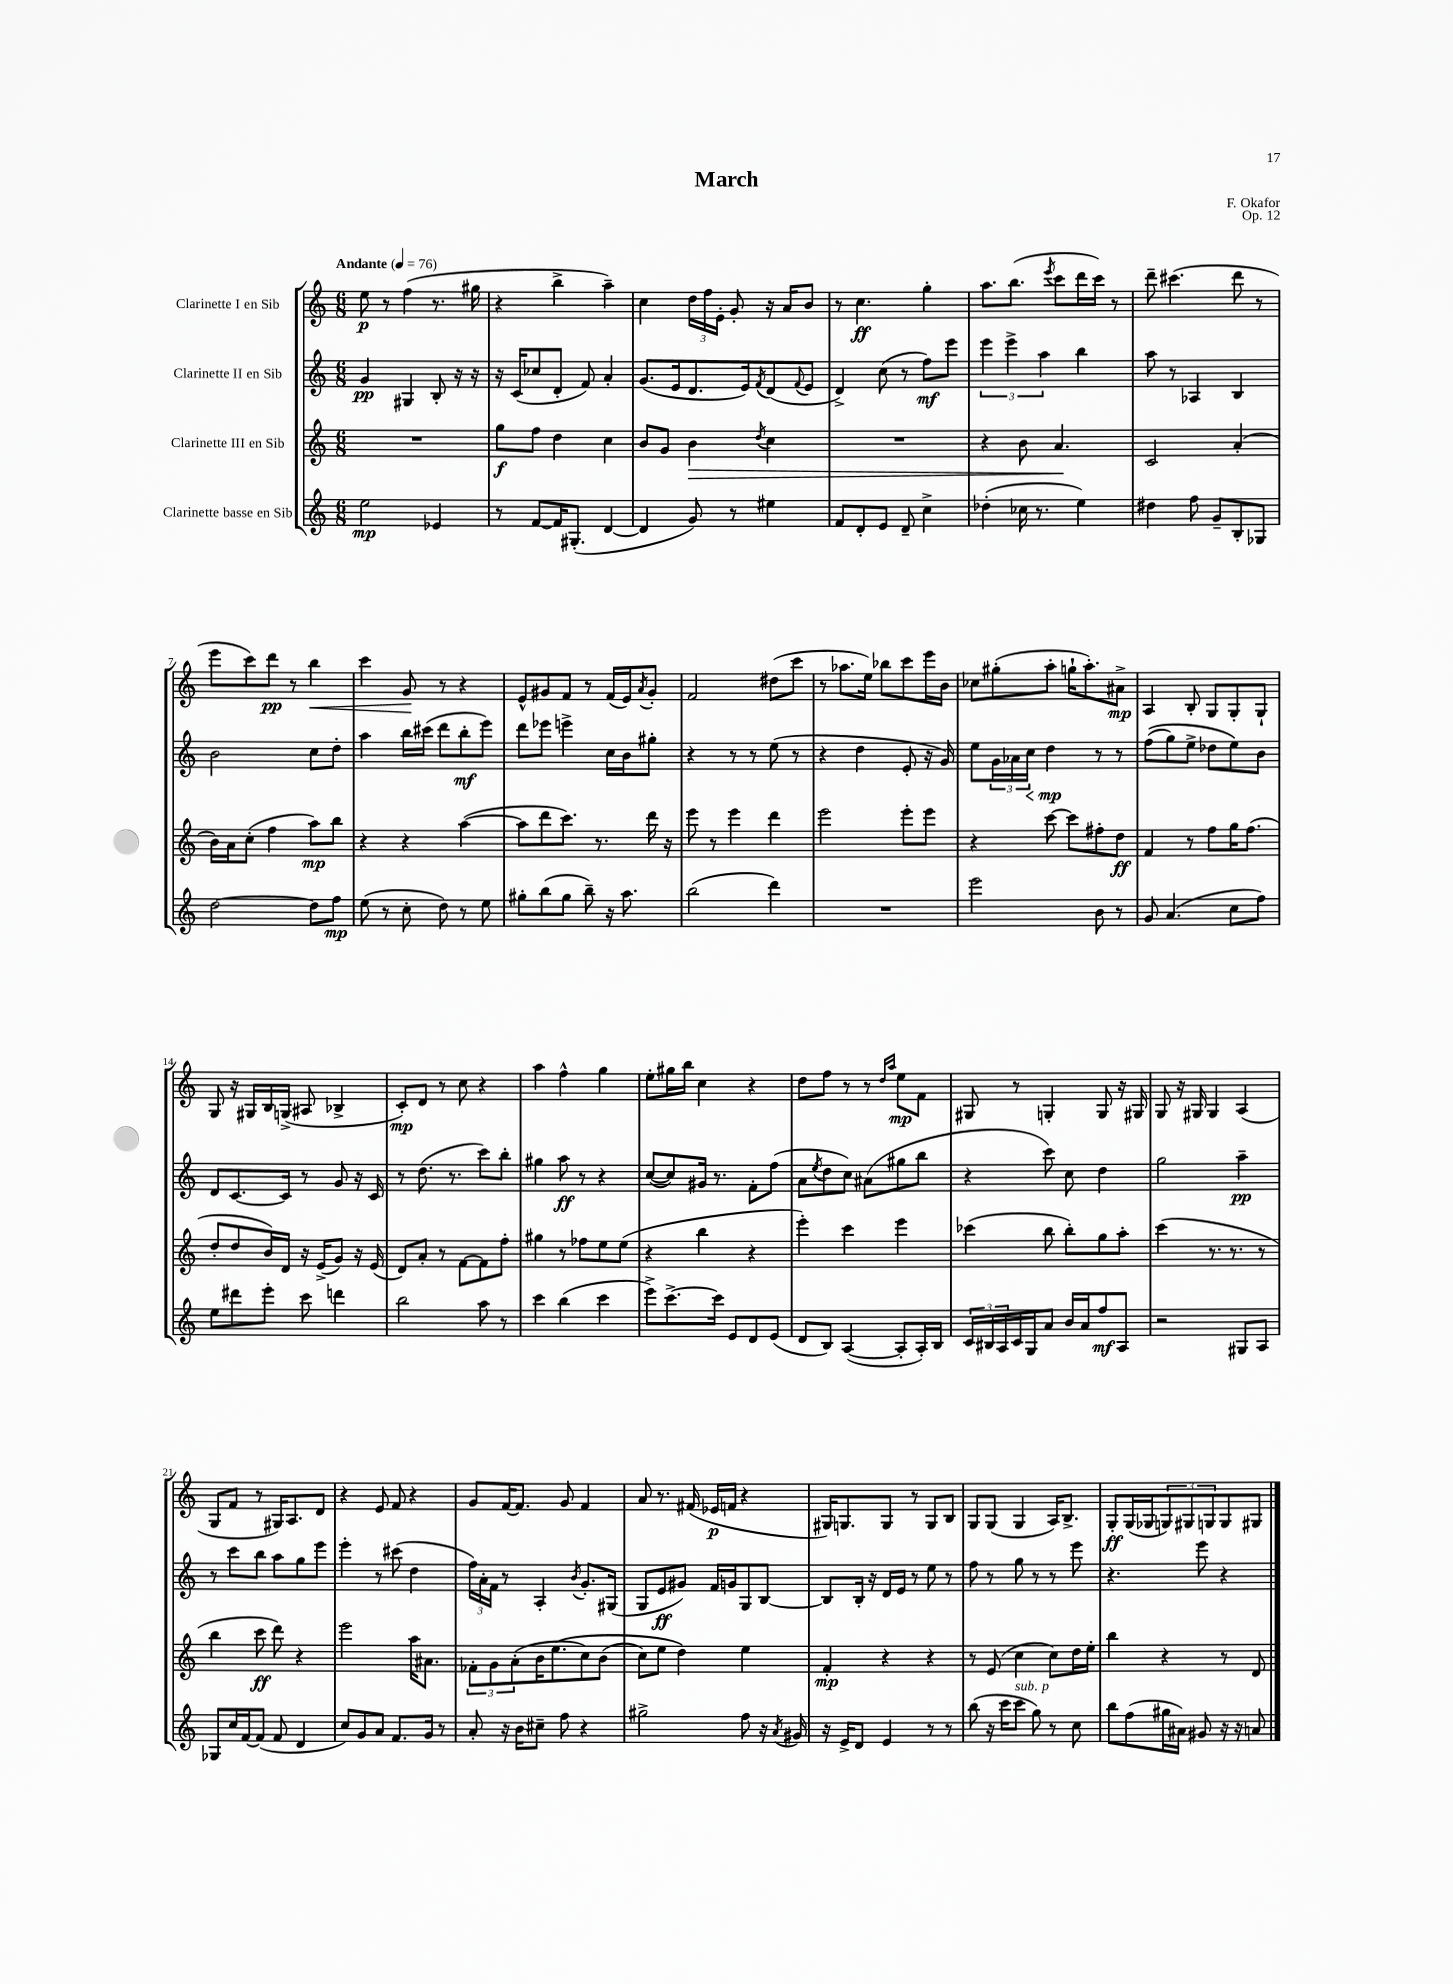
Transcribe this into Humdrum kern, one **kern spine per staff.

**kern	**dynam	**kern	**dynam	**kern	**dynam	**kern	**dynam
*part4	*part4	*part3	*part3	*part2	*part2	*part1	*part1
*staff4	*staff4	*staff3	*staff3	*staff2	*staff2	*staff1	*staff1
*I"Clarinette basse en Sib	*	*I"Clarinette III en Sib	*	*I"Clarinette II en Sib	*	*I"Clarinette I en Sib	*
*clefG2	*	*clefG2	*	*clefG2	*	*clefG2	*
*k[]	*	*k[]	*	*k[]	*	*k[]	*
*M6/8	*	*M6/8	*	*M6/8	*	*M6/8	*
*MM76	*	*MM76	*	*MM76	*	*MM76	*
=1	=1	=1	=1	=1	=1	=1	=1
!	!	!	!	!	!	!LO:TX:a:B:t=Andante	!
2ee\	mp	2.r	.	4g/	pp	8ee\	p
.	.	.	.	.	.	8r	.
.	.	.	.	4G#X/	.	(4ff\	.
4e-X/	.	.	.	8B'/	.	8.r	.
.	.	.	.	16r	.	.	.
.	.	.	.	16r	.	16gg#X\	.
=2	=2	=2	=2	=2	=2	=2	=2
8r	.	8gg\L	f	16r	.	4r	.
.	.	.	.	(16c/KL	.	.	.
[8f/L	.	8ff\J	.	8cc-X/	.	.	.
16f/K]	.	4dd\	.	8d'/J	.	4bb^\	.
(8.G#X'/J	.	.	.	.	.	.	.
.	.	.	.	8f/)	.	.	.
[4d/	.	4cc\	.	4a'/	.	4aa~\)	.
=3	=3	=3	=3	=3	=3	=3	=3
4d/]	.	8b/L	.	(8.g/L	.	4cc\	.
.	.	8g/J	.	.	.	.	.
.	.	.	.	16e/k	.	.	.
!	!	!	!LO:HP:b	!	!	!	!
8g/)	.	4b\	>	8.d/	.	24dd\LL	.
.	.	.	.	.	.	24ff\	.
.	.	.	.	.	.	24e'\JJ	.
8r	.	.	.	.	.	8g'/	.
.	.	.	.	16e/k)	.	.	.
.	.	8qdd/	.	8qf/	.	.	.
4ee#X\	.	4cc\	.	(8d/	.	16r	.
.	.	.	.	.	.	16a/KL	.
.	.	.	.	8qqf/	.	.	.
.	.	.	.	8e/J	.	8b/J	.
=4	=4	=4	=4	=4	=4	=4	=4
8f/L	.	2.r	.	4d^/)	.	8r	.
8d'/	.	.	.	.	.	4.cc\	ff
8e/J	.	.	.	(8cc\	.	.	.
8d~/	.	.	.	8r	.	.	.
4cc^\	.	.	.	8ff\L)	mf	4gg'\	.
.	.	.	.	8eee\J	.	.	.
=5	=5	=5	=5	=5	=5	=5	=5
(4dd-X'\	.	4r	.	6eee\	.	8.aa\L	.
.	.	.	.	6eee^\	.	.	.
.	.	.	.	.	.	(8.bb\J	.
16cc-X\	.	8b\	.	.	.	.	.
8.r	.	.	.	.	.	.	.
.	.	.	.	6aa\	.	.	.
.	.	.	.	.	.	8qeee/	.
.	.	4.a/	.	.	.	8ccc\L	.
4ee\)	.	.	.	4bb\	.	16ddd\L	.
.	.	.	.	.	.	16ccc\JJ)	.
.	.	.	.	.	.	8r	.
.	.	.	]	.	.	.	.
=6	=6	=6	=6	=6	=6	=6	=6
4dd#X\	.	2c/	.	8aa\	.	8ddd~\	.
.	.	.	.	8r	.	(4.ccc#X\	.
8ff\	.	.	.	4A-X/	.	.	.
8g~/L	.	.	.	.	.	.	.
8B'/	.	(4a'/	.	4B/	.	8ddd\	.
8G-X/J	.	.	.	.	.	8r	.
!!LO:LB:g=z
=7	=7	=7	=7	=7	=7	=7	=7
[2dd\	.	16b\LL)	.	2b\	.	8eee\L	.
.	.	16a\J	.	.	.	.	.
.	.	(8cc'\J	.	.	.	8ccc\)	.
.	.	4ff\	.	.	.	8ddd\J	pp
.	.	.	.	.	.	8r	.
!	!	!	!	!	!	!	!LO:HP:b
8dd\L]	.	8aa\L)	mp	8cc\L	.	4bb\	<
8ff\J	mp	8bb\J	.	8dd'\J	.	.	.
=8	=8	=8	=8	=8	=8	=8	=8
(8ee\	.	4r	.	4aa\	.	4ccc\	.
8r	.	.	.	.	.	.	.
8cc'\	.	4r	.	16bb\LL	.	8g/	.
.	.	.	.	(16ccc#X\JJ	.	.	.
8dd\)	.	.	.	8ddd\L	.	8r	[
8r	.	([4aa\	.	8bb'\	mf	4r	.
8ee\	.	.	.	8eee\J)	.	.	.
=9	=9	=9	=9	=9	=9	=9	=9
8gg#X'\L	.	8aa\L]	.	8ddd\L	.	8e^^/L	.
(8bb\	.	8ddd\	.	8eee-X\J	.	8g#X/	.
8gg#\J	.	8.ccc\J)	.	4eeen^\	.	8f/J	.
8bb~\)	.	.	.	.	.	8r	.
.	.	8.r	.	.	.	.	.
16r	.	.	.	16cc\LL	.	(16f/LL	.
8.aa\	.	.	.	16b\J	.	16e/J)	.
.	.	.	.	.	.	8qa/	.
.	.	16ddd\	.	8gg#X'\J	.	8g#'/J	.
.	.	16r	.	.	.	.	.
=10	=10	=10	=10	=10	=10	=10	=10
(2bb\	.	8eee\	.	4r	.	2f/	.
.	.	8r	.	.	.	.	.
.	.	4eee\	.	8r	.	.	.
.	.	.	.	8r	.	.	.
4ddd\)	.	4ddd\	.	(8ee\	.	(8dd#X\L	.
.	.	.	.	8r	.	8ccc\J	.
=11	=11	=11	=11	=11	=11	=11	=11
2.r	.	2eee\	.	4r	.	8r	.
.	.	.	.	.	.	8.aa-X\L	.
.	.	.	.	4dd\	.	.	.
.	.	.	.	.	.	16ee\Jk)	.
.	.	.	.	.	.	8bb-X\L	.
.	.	8eee'\L	.	8e'/	.	8ccc\	.
.	.	8eee\J	.	16r	.	16eee\L	.
.	.	.	.	16g/)	.	16b\JJ	.
=12	=12	=12	=12	=12	=12	=12	=12
2eee\	.	4r	.	8ee\L	.	8cc-X\L	.
.	.	.	.	24g\L	.	(8gg#X'\	.
.	.	.	.	24a-X\	.	.	.
!	!	!	!	!	!LO:HP:b	!	!
.	.	.	.	24cc\JJ	<	.	.
.	.	[8ccc\	.	4dd\	mp	8aa'\J	.
.	.	8ccc\L]	.	.	.	16ggn`\KL	.
.	.	.	.	.	.	8.aa'\)	.
8b\	.	8ff#X'\	.	8r	[	.	.
8r	.	8dd\J	ff	8r	.	8a#X^\J	mp
=13	=13	=13	=13	=13	=13	=13	=13
8g/	.	4f/	.	((8ff\L	.	4A/	.
(4.a/	.	.	.	8gg\)	.	.	.
.	.	8r	.	8ee^\J	.	8B'/	.
.	.	8ff\L	.	8dd-X\L	.	8G/L	.
8cc\L	.	16gg\K	.	8ee\)	.	8G'/	.
.	.	(8.ff\J	.	.	.	.	.
8ff\J)	.	.	.	8b\J	.	8G`/J	.
!!LO:LB:g=z
=14	=14	=14	=14	=14	=14	=14	=14
8ee\L	.	8dd'/L	.	8d/L	.	8G/	.
8ddd#X\	.	8dd/	.	[8.c/	.	16r	.
.	.	.	.	.	.	16G#X/LL	.
8eee'\J	.	16b/L)	.	.	.	16B/	.
.	.	16d/JJ	.	16c/Jk]	.	(16Gn^/JJ	.
8ccc\	.	16r	.	8r	.	8A#X/	.
.	.	(16e^/KL	.	.	.	.	.
4dddn\	.	8g/J)	.	8g/	.	4B-X^/	.
.	.	16r	.	16r	.	.	.
.	.	(16e/	.	16c/	.	.	.
=15	=15	=15	=15	=15	=15	=15	=15
2bb\	.	8d/L)	.	8r	.	8c'/L)	mp
.	.	8a'/J	.	(8.dd\	.	8d/J	.
.	.	8r	.	.	.	8r	.
.	.	.	.	8.r	.	.	.
.	.	[8f\L	.	.	.	8cc\	.
8aa\	.	8f\]	.	8ccc\L)	.	4r	.
8r	.	8ff'\J	.	8bb'\J	.	.	.
=16	=16	=16	=16	=16	=16	=16	=16
4ccc\	.	4gg#X\	.	4gg#X\	.	4aa\	.
(4bb\	.	8r	.	8aa\	ff	4ff^^\	.
.	.	8ff-X\L	.	8r	.	.	.
4ccc\	.	8ee\	.	4r	.	4gg\	.
.	.	(8ee\J	.	.	.	.	.
=17	=17	=17	=17	=17	=17	=17	=17
8eee^\L)	.	4r	.	([8cc/L	.	8ee'\L	.
[8.ccc^\	.	.	.	8cc/])	.	16gg#X\L	.
.	.	.	.	.	.	16bb\JJ	.
.	.	4bb\	.	16g#X/Jk	.	4cc\	.
16ccc\Jk]	.	.	.	8.r	.	.	.
8e/L	.	.	.	.	.	.	.
8d/	.	4r	.	8f'\L	.	4r	.
(8e/J	.	.	.	(8ff\J	.	.	.
=18	=18	=18	=18	=18	=18	=18	=18
8d/L	.	4eee'\)	.	8a\L	.	8dd\L	.
.	.	.	.	8qee/	.	.	.
8B/J)	.	.	.	8dd\	.	8ff\J	.
([4A/	.	4ccc\	.	8cc\J)	.	8r	.
.	.	.	.	(8a#X\L	.	8r	.
.	.	.	.	.	.	16qqdd/LL	.
.	.	.	.	.	.	16qqaa/JJ	.
8A'/L]	.	4eee\	.	8gg#X\	.	8ee\L	mp
16A'/L)	.	.	.	8bb\J	.	8f\J	.
16B/JJ	.	.	.	.	.	.	.
=19	=19	=19	=19	=19	=19	=19	=19
24c/LL	.	(4ccc-X\	.	4r	.	8G#X/	.
24B#X/	.	.	.	.	.	.	.
24A/	.	.	.	.	.	.	.
16c/	.	.	.	.	.	8r	.
16G/J	.	.	.	.	.	.	.
8a/J	.	8bb\	.	8ccc\)	.	4Gn'/	.
16b/LL	.	8bb'\L)	.	8cc\	.	.	.
16a/J	.	.	.	.	.	.	.
8ff/	mf	8gg\	.	4dd\	.	8G/	.
8A/J	.	8aa'\J	.	.	.	16r	.
.	.	.	.	.	.	16G#X/	.
=20	=20	=20	=20	=20	=20	=20	=20
2r	.	(4ccc\	.	2gg\	.	8G/	.
.	.	.	.	.	.	16r	.
.	.	.	.	.	.	16G#X/	.
.	.	8.r	.	.	.	4G#/	.
.	.	8.r	.	.	.	.	.
8G#X/L	.	.	.	4aa~\	pp	(4A/	.
8A/J	.	8r	.	.	.	.	.
!!LO:LB:g=z
=21	=21	=21	=21	=21	=21	=21	=21
8G-X/L	.	4bb\	.	8r	.	8G/L	.
16cc/L	.	.	.	8ccc\L	.	8f/J	.
[16f/J	.	.	.	.	.	.	.
(8f/J]	.	8ccc\	ff	8bb\J	.	8r	.
8f/	.	8ddd\)	.	8aa\L	.	16G#X/KL)	.
.	.	.	.	.	.	8.A/	.
4d/	.	4r	.	8gg\	.	.	.
.	.	.	.	8eee\J	.	8d/J	.
=22	=22	=22	=22	=22	=22	=22	=22
8cc/L)	.	2eee\	.	4eee'\	.	4r	.
8g/	.	.	.	.	.	.	.
8a/J	.	.	.	8r	.	8e/	.
8.f/L	.	.	.	(8ccc#X\	.	8f/	.
.	.	16aa\KL	.	4dd\	.	4r	.
16g/Jk	.	8.a#X\J	.	.	.	.	.
8r	.	.	.	.	.	.	.
=23	=23	=23	=23	=23	=23	=23	=23
8a'/	.	12f-X'\L	.	24ff\LL)	.	8g/L	.
.	.	.	.	24a'\	.	.	.
.	.	12g\	.	24f\JJ	.	.	.
16r	.	.	.	8r	.	[16f/K	.
.	.	(12a'\	.	.	.	.	.
16b\KL	.	.	.	.	.	8.f/J]	.
8cc#X~\J	.	16b\K	.	4A'/	.	.	.
.	.	(8.ee\	.	.	.	.	.
8ff\	.	.	.	.	.	8g/	.
.	.	.	.	8qb/	.	.	.
4r	.	8cc\)	.	8.g'/L	.	4f/	.
.	.	(8b\J	.	.	.	.	.
.	.	.	.	(16G#X/Jk	.	.	.
=24	=24	=24	=24	=24	=24	=24	=24
2gg#X^\	.	8cc\L)	.	8G/L	.	8a/	.
.	.	8ee\J	.	8e/	ff	8.r	.
.	.	4dd\)	.	8g#X/J)	.	.	.
.	.	.	.	.	.	(16f#X/	.
.	.	.	.	16f/LL	.	16e-X/LL	p
.	.	.	.	16gn/J	.	16fn/JJ	.
8ff\	.	4ee\	.	8G/	.	4r	.
16r	.	.	.	[8B/J	.	.	.
8qa/	.	.	.	.	.	.	.
16g#X/	.	.	.	.	.	.	.
=25	=25	=25	=25	=25	=25	=25	=25
16r	.	4f'/	mp	8B/L]	.	16G#X/KL)	.
16e^/KL	.	.	.	.	.	8.Gn/	.
8d/J	.	.	.	16B'/Jk	.	.	.
.	.	.	.	16r	.	.	.
4e/	.	4r	.	16d/LL	.	8G/J	.
.	.	.	.	16e/JJ	.	.	.
.	.	.	.	8r	.	8r	.
8r	.	4r	.	8ee\	.	8G/L	.
8r	.	.	.	8r	.	8B/J	.
=26	=26	=26	=26	=26	=26	=26	=26
(8bb\	.	8r	.	8ff\	.	8G/L	.
16r	.	(8e/	.	8r	.	(8G/J	.
16ccc\KL	.	.	.	.	.	.	.
!LO:TX:a:i:t=sub. p	!	!	!	!	!	!	!
8ccc\J	.	4cc\	.	8gg\	.	4G/	.
8gg\)	.	.	.	8r	.	.	.
8r	.	8cc\L)	.	8r	.	16A/KL)	.
.	.	.	.	.	.	8.B^/J	.
8cc\	.	16dd\L	.	8eee\	.	.	.
.	.	16ee'\JJ	.	.	.	.	.
=27	=27	=27	=27	=27	=27	=27	=27
8bb\L	.	4bb\	.	4.r	.	8G'/L	ff
(8ff\	.	.	.	.	.	(16G/L	.
.	.	.	.	.	.	16G-X/J	.
16gg#X\L	.	4r	.	.	.	12Gn/)	.
16a#X\JJ)	.	.	.	.	.	.	.
.	.	.	.	.	.	12G#X/	.
8g#X/	.	.	.	8eee\	.	.	.
.	.	.	.	.	.	12Gn/	.
16r	.	8r	.	4r	.	8G/	.
16r	.	.	.	.	.	.	.
8an/	.	8d/	.	.	.	8G#X/J	.
==	==	==	==	==	==	==	==
*-	*-	*-	*-	*-	*-	*-	*-
